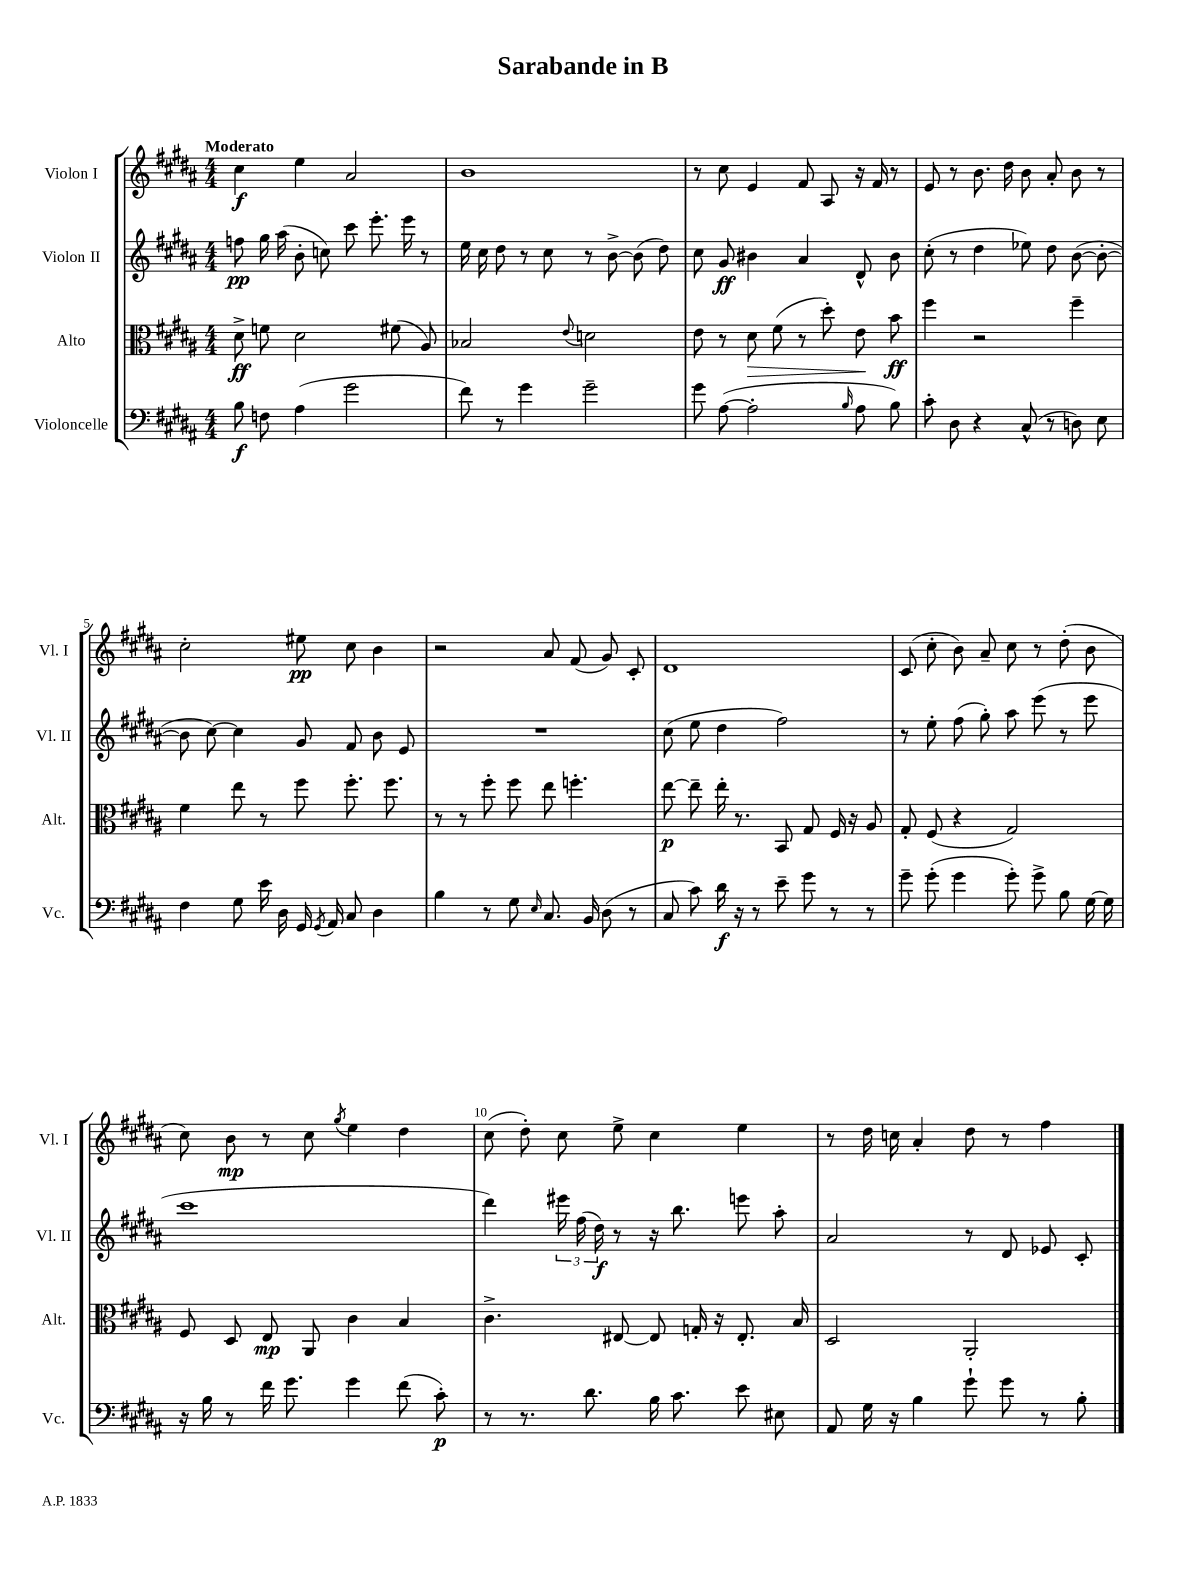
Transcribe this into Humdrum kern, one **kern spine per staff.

**kern	**kern	**kern	**kern
*staff4	*staff3	*staff2	*staff1
*clefF4	*clefC3	*clefG2	*clefG2
*k[f#c#g#d#a#]	*k[f#c#g#d#a#]	*k[f#c#g#d#a#]	*k[f#c#g#d#a#]
*M4/4	*M4/4	*M4/4	*M4/4
8B	8d#^	8ff	4cc#
8F	8f	16gg#	.
.	.	(16aa#	.
(4A#	2d#	8b'	4ee
.	.	8cc)	.
2g#	.	8ccc#	2a#
.	.	8.eee'	.
.	(8f#	.	.
.	.	16eee	.
.	8A#)	8r	.
=	=	=	=
8f#)	2B-	16ee	1b
.	.	16cc#	.
8r	.	8dd#	.
4g#	.	8r	.
.	.	8cc#	.
.	8qqe	.	.
2g#~	2d	8r	.
.	.	[8b^	.
.	.	(8b]	.
.	.	8dd#)	.
=	=	=	=
8g#	8e	8cc#	8r
([8A#	8r	8g#	8cc#
2A#']	8d#	4b#	4e
.	(8f#	.	.
.	8r	4a#	8f#
.	8dd#')	.	8A#
16qqB	.	.	.
8A#	8e	8d#^^	16r
.	.	.	16f#
8B)	8b	8b#	8r
=	=	=	=
8c#'	4ff#	(8cc#'	8e
8D#	.	8r	8r
4r	2r	4dd#	8.b
.	.	.	16dd#
(8C#^^	.	8ee-)	8b
8r	.	8dd#	8a#'
8D)	4ff#~	([8b	8b
8E	.	8b'_	8r
=	=	=	=
4F#	4f#	8b]	2cc#'
.	.	[8cc#)	.
8G#	8ee	4cc#]	.
16e	8r	.	.
16D#	.	.	.
16GG#	8ff#	8g#	8ee#
8qGG#	.	.	.
16AA#	.	.	.
8C#	8.ff#'	8f#	8cc#
4D#	.	8b	4b
.	8.ff#	.	.
.	.	8e	.
=	=	=	=
4B	8r	1r	2r
.	8r	.	.
8r	8ff#'	.	.
8G#	8ff#	.	.
16qqE	.	.	.
8.C#	8ee	.	8a#
.	4.ff'	.	(8f#
16BB	.	.	.
(8D#	.	.	8g#)
8r	.	.	8c#'
=	=	=	=
8C#	[8ee	(8cc#	1d#
8c#)	8ee~]	8ee	.
16d#	16ee'	4dd#	.
16r	8.r	.	.
8r	.	.	.
8e~	8BB	2ff#)	.
8g#	8G#	.	.
8r	16F#	.	.
.	16r	.	.
8r	8A#	.	.
=	=	=	=
8g#~	8G#'	8r	(8c#
(8g#'	(8F#	8ee'	8cc#'
4g#	4r	(8ff#	8b)
.	.	8gg#')	8a#~
8g#')	2G#)	8aa#	8cc#
8g#^	.	(8eee	8r
8B	.	8r	(8dd#'
[16G#	.	8eee	8b
16G#]	.	.	.
=	=	=	=
16r	8F#	1ccc#	8cc#)
16B	.	.	.
8r	8D#	.	8b
16f#	8E	.	8r
8.g#	.	.	.
.	8AA#	.	8cc#
.	.	.	8qgg#
4g#	4c#	.	4ee
(8f#	4B	.	4dd#
8c#')	.	.	.
=	=	=	=
8r	4.c#^	4ddd#)	(8cc#
8.r	.	.	8dd#')
.	.	24eee#	8cc#
.	.	(24ff#	.
8.d#	.	.	.
.	.	24dd#)	.
.	[8E#	8r	8ee^
16B	8E#]	16r	4cc#
8.c#	.	8.bb	.
.	16G'	.	.
.	16r	.	.
8e	8.E#'	8eee	4ee
8E#	.	8aa#'	.
.	16B	.	.
=	=	=	=
8AA#	2D#	2a#	8r
16G#	.	.	16dd#
16r	.	.	16cc
4B	.	.	4a#'
8g#`	2AA#'	8r	8dd#
8g#	.	8d#	8r
8r	.	8e-	4ff#
8B'	.	8c#'	.
==	==	==	==
*-	*-	*-	*-
